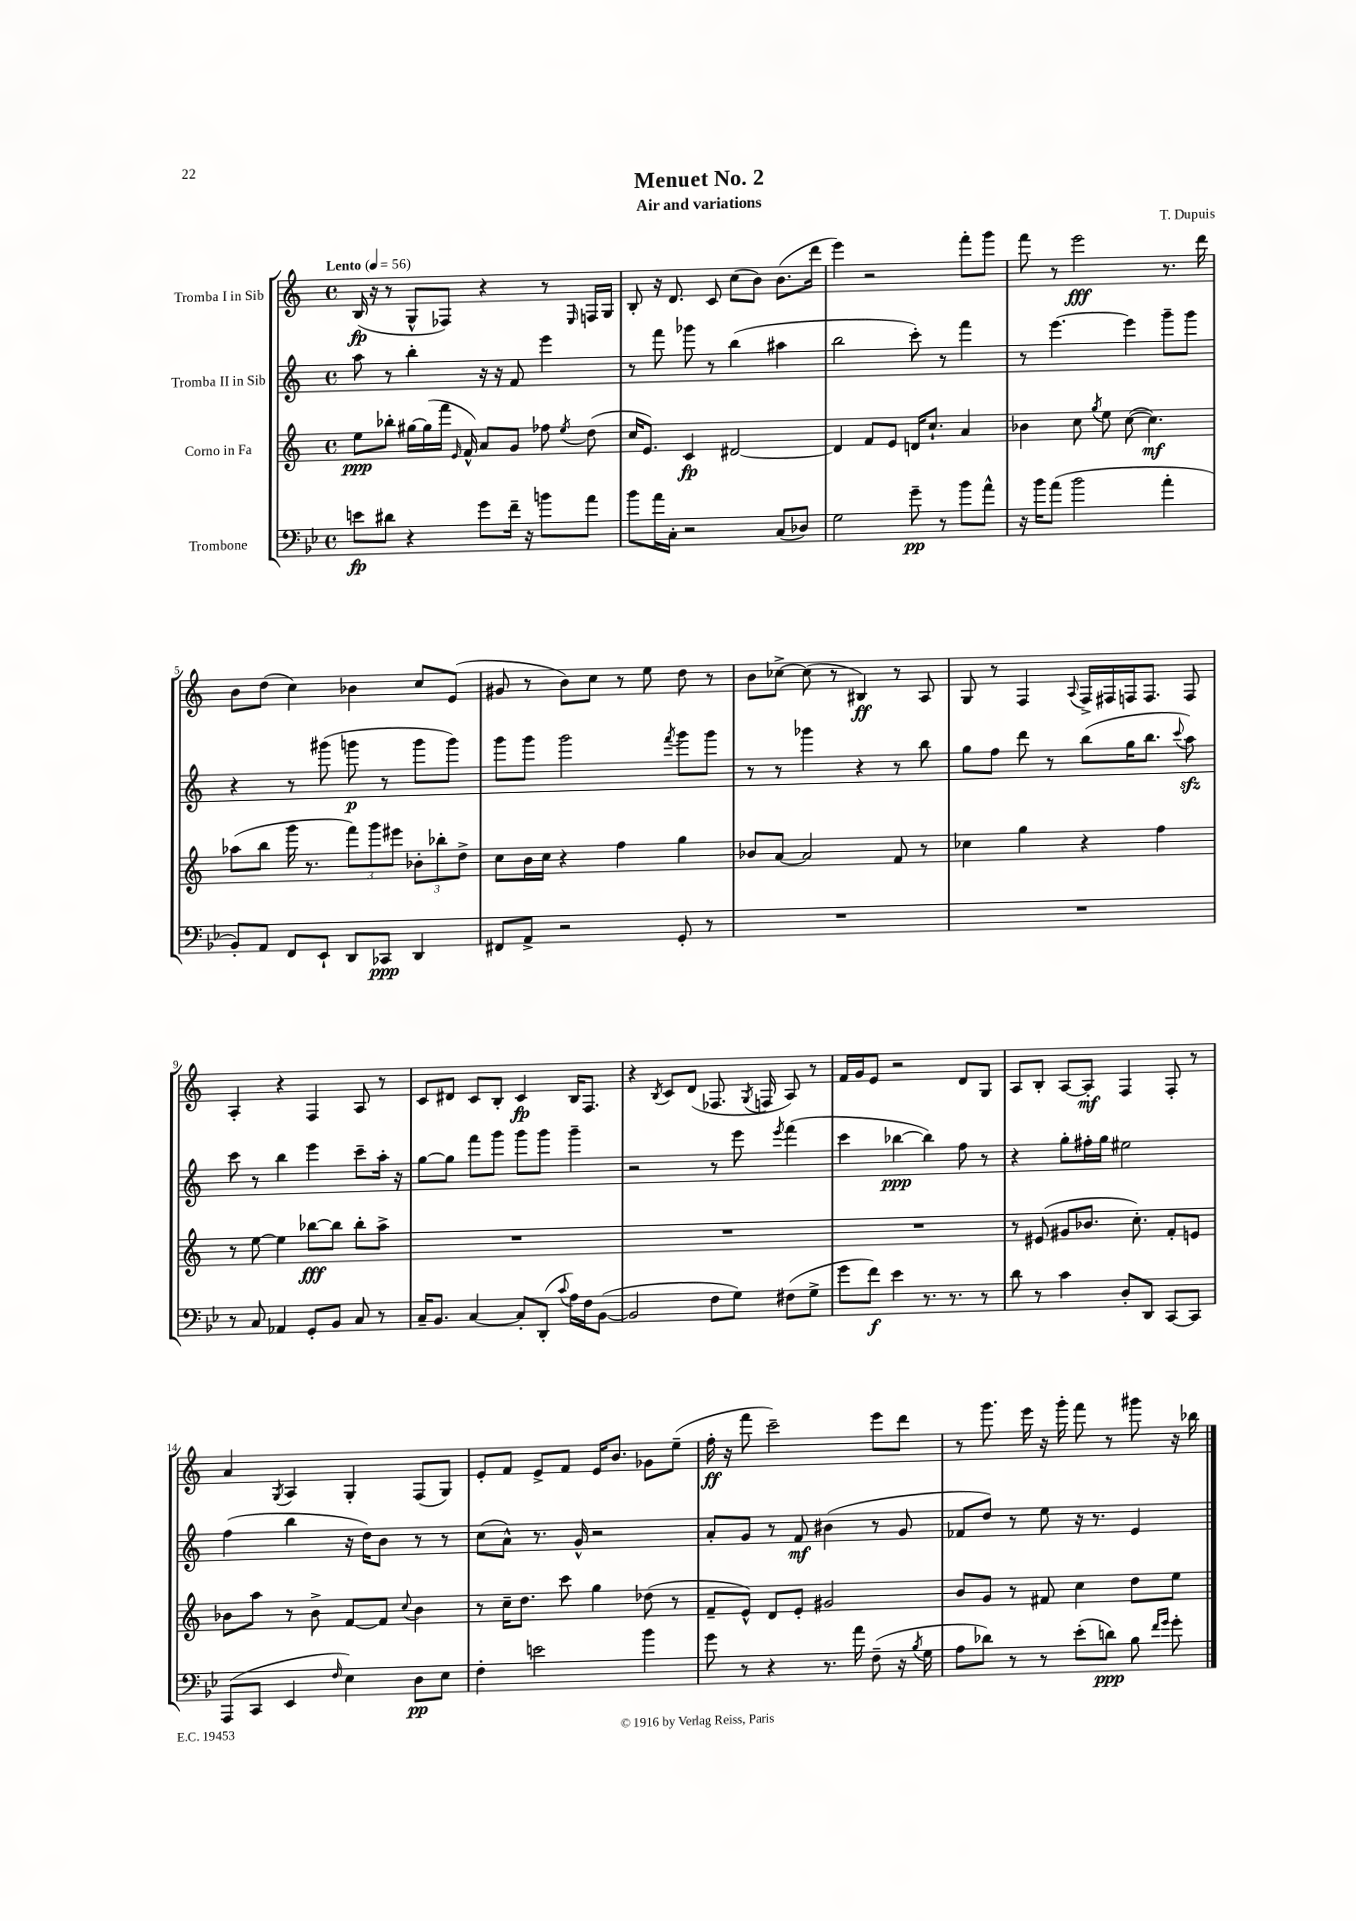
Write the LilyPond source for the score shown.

\header { title = "Menuet No. 2" composer = "T. Dupuis" subtitle = "Air and variations" }
<<
\new StaffGroup <<
\new Staff = "s0" \with { instrumentName = "Tromba I in Sib" } {
    \clef treble \key c \major \defaultTimeSignature \time 4/4 \tempo "Lento" 4 = 56
    \autoBeamOff b16\fp( r16 r8 g8[-^ fes8]) r4 r8 \grace { e16 } f16[ g16] |
    b8-. r16 d'8. c'8 c''8[( b'8]) b'8.[( d'''16] |
    e'''4) r2 f'''8[-. g'''8] |
    f'''8 r8 e'''2\fff r8. d'''16 |
    b'8[ d''8]( c''4) bes'4 c''8[ e'8]( |
    gis'8 r8 b'8[) c''8] r8 e''8 d''8 r8 |
    b'8[ ces''8]~-> ces''8( r8 bis4\ff) r8 a8 |
    g8 r8 f4 \appoggiatura { a8 } f16[-> fis16 f16 f8.] f8 |
    a4-. r4 f4 a8 r8 |
    c'8[ dis'8] c'8[ b8]-. c'4\fp b16[ f8.] |
    r4 \acciaccatura { b8 } c'8[ d'8]( fes8. \acciaccatura { g8 } f16 a8) r8 |
    f'16[ g'16 e'8] r2 d'8[ g8] |
    a8[ b8]-. a8[~ a8]-.\mf f4 f8-. r8 |
    a'4 \acciaccatura { g8 } a4 g4-. f8[( g8]) |
    e'8[-. f'8] e'8[-> f'8] e'16[ b'8.] ges'8[ e''8]--( |
    f''16-.\ff r16 f'''8 c'''2--) e'''8[ d'''8] |
    r8 g'''8. e'''16 r16 g'''16-. f'''8 r8 gis'''8 r16 bes''16 \bar "|." |
}
\new Staff = "s1" \with { instrumentName = "Tromba II in Sib" } {
    \clef treble \key c \major \defaultTimeSignature \time 4/4
    \autoBeamOff a''8 r8 b''4-. r16 r16 f'8 e'''4 |
    r8 f'''8 ges'''8 r8 b''4( ais''4 |
    b''2 c'''8-.) r8 f'''4 |
    r8 e'''4.~ e'''4 g'''8[-- g'''8] |
    r4 r8 gis'''8( g'''8\p r8 g'''8[ g'''8]) |
    g'''8[ g'''8] g'''2 \acciaccatura { f'''8 } g'''8[ g'''8] |
    r8 r8 ges'''4 r4 r8 b''8 |
    g''8[ f''8] d'''8 r8 b''8[( g''16 b''8.] \appoggiatura { c'''8 } a''8\sfz) |
    c'''8 r8 b''4 e'''4 c'''8[-- a''16]-. r16 |
    g''8[~ g''8] f'''8[ g'''8] g'''8[ g'''8] g'''4-- |
    r2 r8 e'''8 \acciaccatura { e'''8 } f'''4( |
    c'''4 bes''4~\ppp bes''4) f''8 r8 |
    r4 g''8[-. fis''16-. g''16] eis''2 |
    f''4( b''4 r16 d''16[) b'8] r8 r8 |
    c''8[( a'8]-^) r8. g'16-^ r2 |
    a'8[-. g'8] r8 f'8\mf bis'4( r8 g'8 |
    fes'8[ d''8]) r8 e''8 r16 r8. e'4 \bar "|." |
}
\new Staff = "s2" \with { instrumentName = "Corno in Fa" } {
    \clef treble \key c \major \defaultTimeSignature \time 4/4
    \autoBeamOff e''8[\ppp bes''8]-. gis''16[~ gis''16( f'''16] \grace { e'16 } f'16-^) a'8[ g'8] fes''8 \acciaccatura { e''8 } d''8( |
    c''16[ e'8.]) c'4\fp dis'2~ |
    dis'4 f'8[ e'8] d'16[ c''8.]-! a'4 |
    bes'4 c''8 \acciaccatura { g''8 } e''8 c''8~( c''4.\mf) |
    aes''8[( b''8] g'''16 r8. \tuplet 3/2 { f'''8[) g'''8 eis'''8] } \tuplet 3/2 { bes'8[-. bes''8-. d''8]-> } |
    c''8[ b'16 c''16] r4 f''4 g''4 |
    bes'8[ a'8]~ a'2 f'8 r8 |
    ces''4 g''4 r4 f''4 |
    r8 e''8~ e''4 bes''8[~\fff bes''8] bes''8[-. a''8]-> |
    R1 |
    R1 |
    R1 |
    r8 eis'8( gis'8[ bes'8.] c''8.-.) f'8[-. e'8] |
    bes'8[ a''8] r8 bes'8-> f'8[~ f'8] \appoggiatura { c''8 } bes'4 |
    r8 c''16[-- d''8.] c'''8 g''4 des''8( r8 |
    f'8[-- e'8]-^) d'8[ e'8]-. gis'2 |
    b'8[ g'8] r8 fis'8 c''4 d''8[ e''8] \bar "|." |
}
\new Staff = "s3" \with { instrumentName = "Trombone" } {
    \clef bass \key bes \major \defaultTimeSignature \time 4/4
    \autoBeamOff e'8[\fp dis'8] r4 g'8[ f'16]-- r16 b'8[ a'8] |
    bes'8[ a'16 c16]-. r2 c8[( des8]) |
    g2 g'8--\pp r8 bes'8[ a'8]-^ |
    r16 bes'16[ a'8]( bes'2 a'4-. |
    bes,8[-.) a,8] f,8[ ees,8]-! d,8[ ces,8]\ppp d,4 |
    fis,8[ a,8]-> r2 g,8-. r8 |
    R1 |
    R1 |
    r8 c8 aes,4 g,8[-. bes,8] c8 r8 |
    c16[-- bes,8.] c4~ c8[-. d,8]-.( \appoggiatura { c'8 } a16[) f16 bes,8]~( |
    bes,2 f8[ g8]) fis8[( g8]-> |
    g'8[ f'8]\f) ees'4 r8. r8. r8 |
    d'8 r8 c'4 d8[-. d,8] c,8[~ c,8] |
    a,,8[( c,8] ees,4 \grace { f16 } ees4) d8[\pp ees8] |
    f4-. e'2 bes'4 |
    g'8 r8 r4 r8. a'16 f8--( r16 \acciaccatura { bes8 } g16 |
    a8[ des'8]) r8 r8 ees'8[-.( d'8]\ppp) bes8 \grace { f'16[ g'16] } g'8-. \bar "|." |
}
>>
>>
